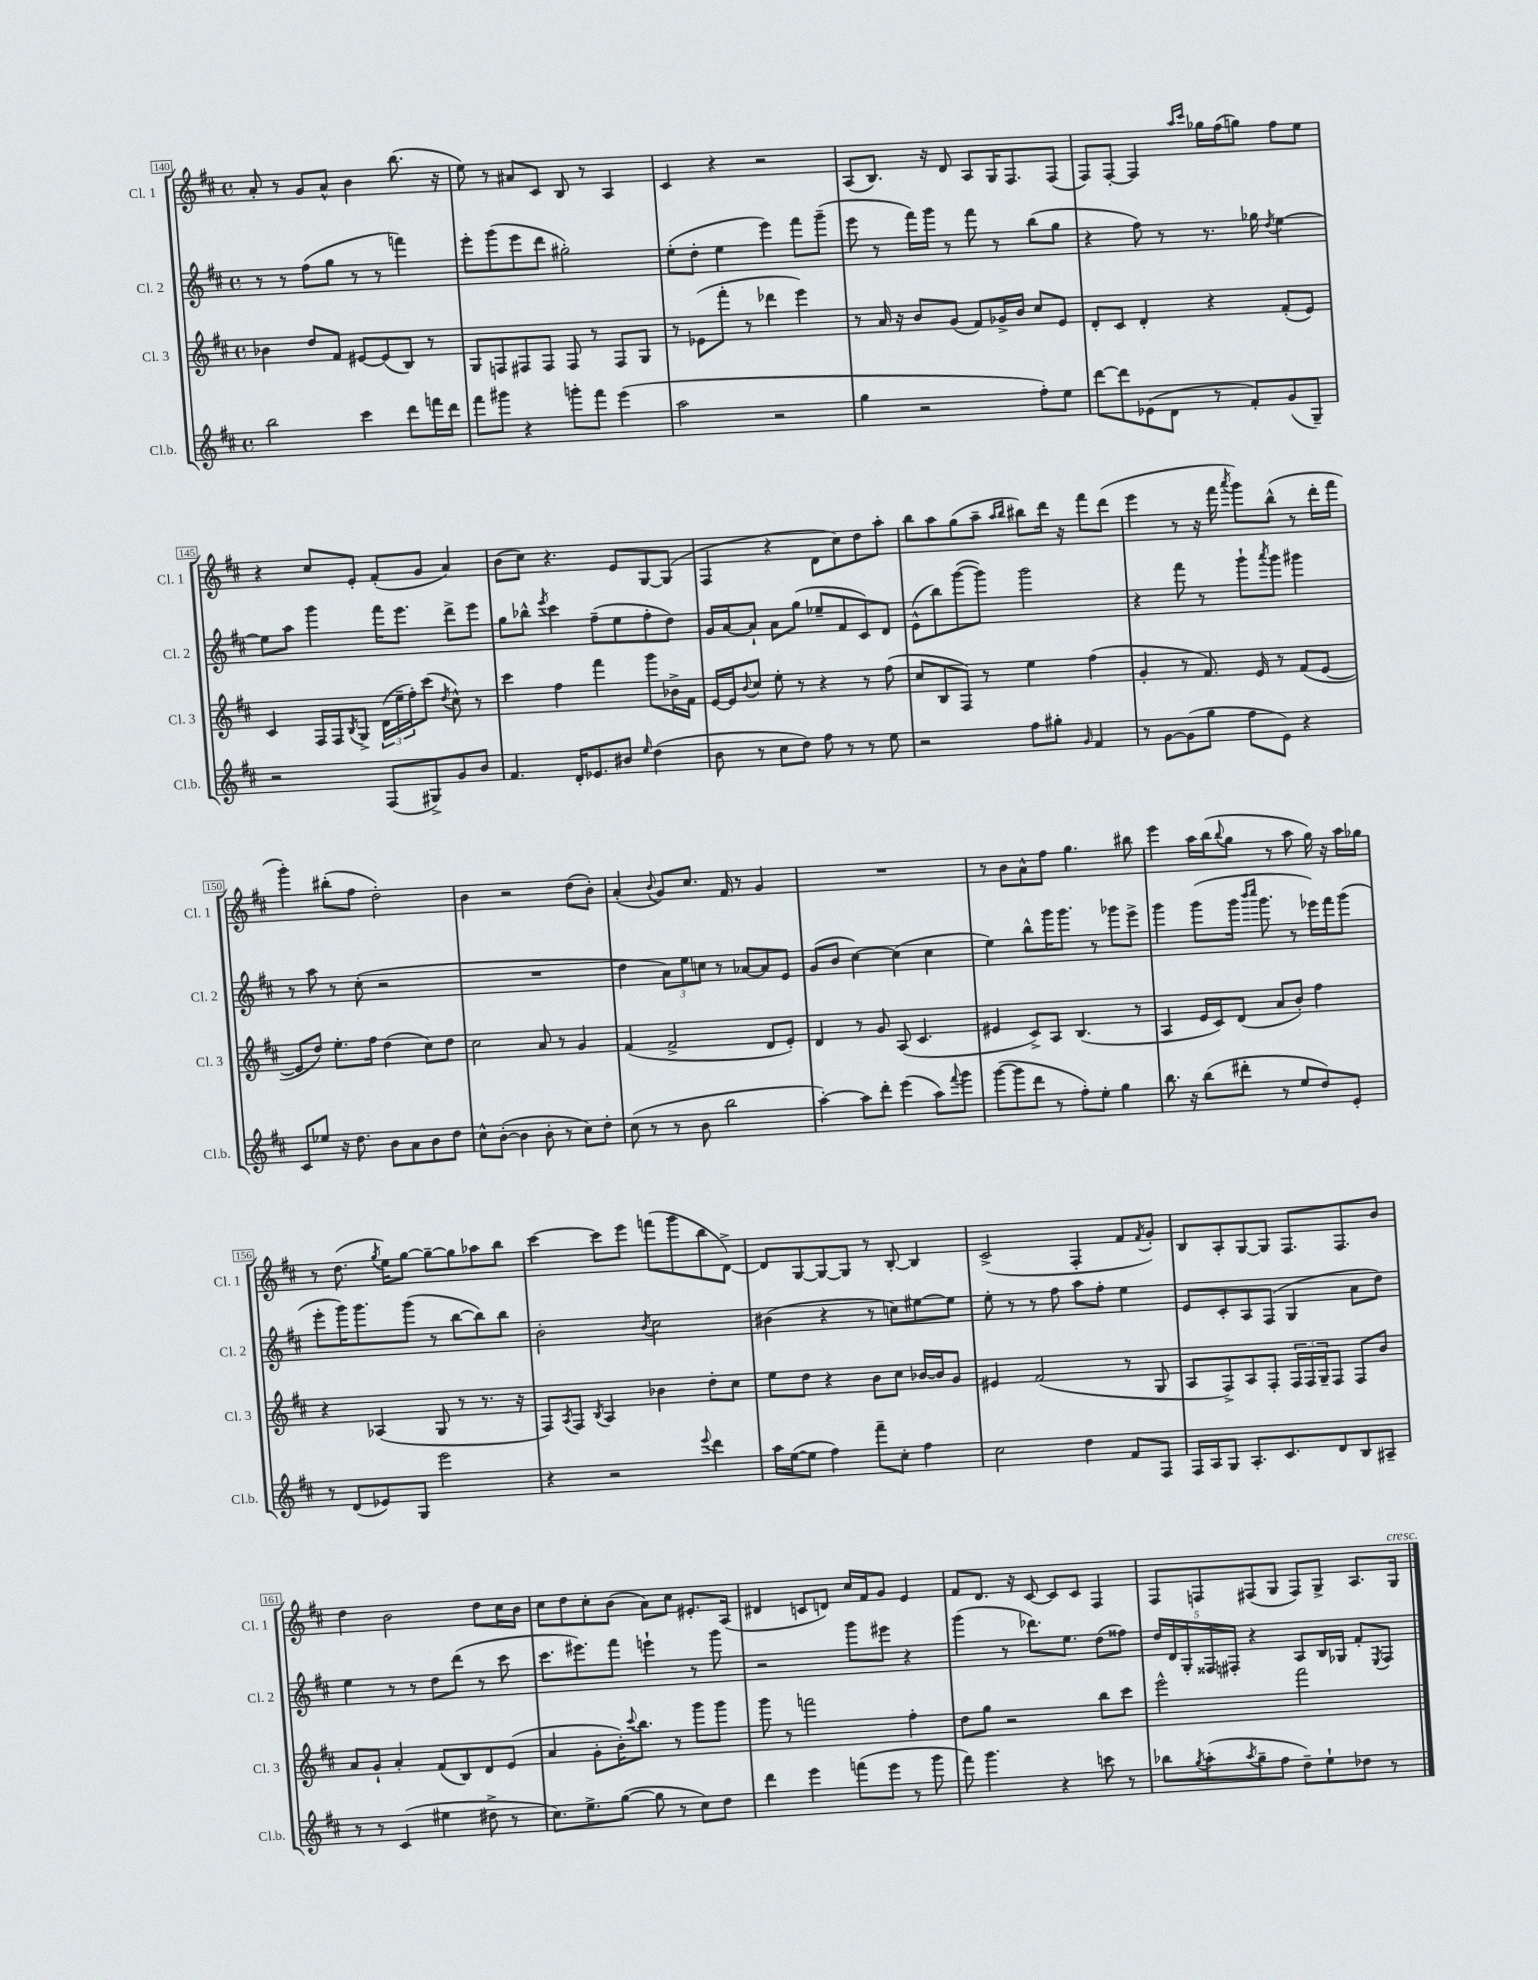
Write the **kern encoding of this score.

**kern	**kern	**kern	**kern
*part4	*part3	*part2	*part1
*staff4	*staff3	*staff2	*staff1
*I"Cl.b.	*I"Cl. 3	*I"Cl. 2	*I"Cl. 1
*I'Cl.b.	*I'Cl. 3	*I'Cl. 2	*I'Cl. 1
*clefG2	*clefG2	*clefG2	*clefG2
*k[f#c#]	*k[f#c#]	*k[f#c#]	*k[f#c#]
*M4/4	*M4/4	*M4/4	*M4/4
*met(c)	*met(c)	*met(c)	*met(c)
=140	=140	=140	=140
2bb\	4b-X\	8r	8a'/
.	.	8r	8r
.	8dd/L	(8ff#\L	8g/L
.	8f#/J	8gg\J	8a^^/J
4ccc#\	[8e#X/L	8r	4b\
.	(8e#/]	8r	.
8ddd\L	8B/J)	4fffn\)	(8.bb\
16fffn\L	8r	.	.
16ddd\JJ	.	.	16r
=141	=141	=141	=141
8fff#\L	8G/L	8eee'\L	8ee\)
8ggg#X\J	8Fn/	(8ggg\	8r
4r	8F#X/	8eee\	8a#X/L
.	8F#/J	8ddd\J	8c#/J
8gggn'\L	8F#/	2gg#X'\)	8B/
8fff#\J	8r	.	8r
(4eee\	8F#/L	.	4A/
.	8G/J	.	.
=142	=142	=142	=142
2aa\	8r	(8ee'\L	4c#/
.	(8e-X\L	8dd'\J	.
.	8fff#'\J	4ee\	4r
.	8r	.	.
2r	4ddd-X\	4eee\)	2r
.	4eee\)	8fff#\L	.
.	.	(8ggg~\J	.
=143	=143	=143	=143
4gg\	8r	8eee\	(8A/L
.	16a/	8r	8.B/J)
.	16r	.	.
2r	8b/L	16fff#\LL)	.
.	.	16ggg\JJ	16r
.	(8g/J	8r	8d/
.	8f#/L)	8fff#\	8A/L
.	16g-X^/L	8r	16G/K
.	16b/JJ	.	8.F#/
8ff#'\L)	8cc#/L	(8bb\L	.
8ee\J	8e/J	8gg\J	(8F#/J
=144	=144	=144	=144
[8ddd\L	8d'/L	4r	8F#/L)
8ddd\]	8c#/J	.	[8F#'/J
(8e-X\	4d'/	8ff#\)	4F#/]
8d\J	.	8r	.
.	.	.	16qqaa/LL
.	.	.	16qqccc#/JJ
8r	4r	8.r	16gg-X\LL
.	.	.	(16ff#\J
8f#'/L)	.	.	8ggn\J)
.	.	16gg-X\	.
.	.	8qdd/	.
(8g/	(8f#'/L	[4ee\	8ff#\L
8G~/J)	8e/J)	.	8ee\J
!!LO:LB:g=z
=145	=145	=145	=145
2r	4c#/	8ee\L]	4r
.	.	8aa\J	.
.	16F#/LL	4ggg\	8cc#/L
.	16F#/J	.	.
.	8qB/	.	.
.	8G^/J	.	8e'/J
(8F#/L	(24d\LL	16fff#\KL	(8f#'/L
.	24ee~\	.	.
.	.	8.eee\J	.
.	24ff#'\J)	.	.
8G#X^/)	(8ccc#\J	.	8g/J
.	8qdd/	.	.
8g/	8cc#^^\)	8ddd^\L	4a/)
8b/J	8r	8eee\J	.
=146	=146	=146	=146
4.f#/	4ccc#\	8gg\L	(8b\L
.	.	8bb-X^^\J	8cc#\J)
.	.	8qeee/	.
.	4ff#\	4ccc#\	4.r
16d'/KL	.	.	.
8.e-X/	.	.	.
.	4fff#\	(8ff#~\L	.
8b#X/J	.	8ee\	8e/L
16qqee/	.	.	.
(4dd\	8ggg\L	8ff#'\	[8G/
.	16b-X^\L	8dd\J)	(8G/J]
.	16f#\JJ	.	.
=147	=147	=147	=147
8b\	[16e/LL	16g/LL	4F#/
.	16e/J]	[16a/J	.
.	8qqb/	.	.
8r	8cc#/J	8a`/J]	.
8cc#\L	8ee'\	8a\L	4r
8dd\J)	8r	(8gg\J	.
8ff#\	4r	8ee-X~/L	8d\L
8r	.	8f#/	8cc#\)
8r	8r	8c#/)	8dd\
8ee\	(8ff#\	8d/J	8aa'\J
=148	=148	=148	=148
2r	8cc#/L	(8e^^\L	8bb\L
.	8B/	8bb\)	8aa\
.	8F#/J)	([8ggg\	(8gg\
.	8r	8ggg\J])	8aa~\J
.	.	.	16qqaa/LL
.	.	.	16qqbb/JJ
8ff#\L	4ee\	2ggg\	8bb#X\L)
8gg#X'\J	.	.	16ddd\Jk
.	.	.	16r
16qqg/	.	.	.
4f#/	(4ff#\	.	8fff#\L
.	.	.	(8ddd\J
=149	=149	=149	=149
8r	4g'/	4r	4eee\
[8g\L	.	.	.
(8g\]	8r	8fff#\	8r
8gg\J	8.f#/)	8r	16r
.	.	.	16fff#\
.	.	.	8qaaa/
8ff#\L	.	8ggg`\L	8ggg\L)
.	16e/	.	.
.	.	8qaaa/	.
8e\J)	8r	8ggg\J	(8bb^^\J
4r	(8f#/L	4ggg#X\	8r
.	[8e/J	.	16ddd'\LL
.	.	.	16fff#\JJ
!!LO:LB:g=z
=150	=150	=150	=150
8c#/L	8e/L]	8r	4ggg'\)
8ee-X/J	8dd/J)	8aa\	.
16r	8.ee'\L	8r	(8bb#X'\L
8.dd\	.	.	.
.	.	(8cc#'\	8ff#\J
.	16ff#\Jk	.	.
8b\L	(4dd\	2r	2dd'\)
8a\	.	.	.
8b\	8cc#\L)	.	.
8dd\J	8dd\J	.	.
=151	=151	=151	=151
8cc#^^\L	2cc#\	1r	4b\
([8b'\J	.	.	.
4b\]	.	.	2r
8b'\	8a/	.	.
8r	8r	.	.
8cc#\L)	4g/	.	(8dd\L
8dd'\J	.	.	8b'\J)
=152	=152	=152	=152
(8cc#\	(4f#/	4dd\	(4a'/
8r	.	.	.
.	.	.	8qqb/
8r	2f#^/	12a\L)	8g/L)
.	.	12ee\	.
8b\	.	.	8.cc#/J
.	.	12ccn\J	.
2bb\	.	8r	.
.	.	.	16f#/
.	.	[8a-X/L	8r
.	8d/L	8a-/]	4g/
.	8e'/J)	8e/J	.
=153	=153	=153	=153
[4aa'\)	4d/	(8g/L	1r
.	.	8b/J	.
8aa\L]	8r	[4cc#\)	.
8ddd'\J	8g/	.	.
(4eee\	(8A/	(4cc#\]	.
.	4.c#/	.	.
8aa\L)	.	4cc#\	.
8qqfff#/	.	.	.
8ggg\J	.	.	.
=154	=154	=154	=154
([8ggg\L	4e#X/	4ee\)	8r
8ggg\]	.	.	8b\L
8ddd\J	8c#^/L)	8bb^^\L	8a^^\
8r	8A/J	16ggg\K	8ff#\J
.	.	8.ggg\J	.
8ff#'\L)	(4.B/	.	4.gg\
8ee'\J	.	8r	.
4gg\	.	8ggg-X\L	.
.	8r	8eee^\J	8bb#X\
=155	=155	=155	=155
8.bb\	4A/	4ggg\	4eee\
16r	.	.	.
(8bb\L	16e/LL	(8ggg\L	16aa\LL
.	16c#/J)	.	(16bb\J
.	.	.	8qqbb/
8ddd#X'\J	(8d/J	16ggg\Jk	8gg\J
.	.	16qqbbb/LL	.
.	.	16qqcccc#/JJ	.
.	.	8.ggg\	.
8r	8a/L	.	8r
8ee/L	8b'/J)	8r	8aa\
8dd/)	4ff#\	16eee-X\LL)	16gg\)
.	.	16fff#\J	16r
8e'/J	.	(8ggg\J	16aa\LL
.	.	.	16gg-X\JJ
!!LO:LB:g=z
=156	=156	=156	=156
8r	4r	8eee'\L	8r
(8d/L	.	16ggg\K)	(8.dd\
.	.	8.ggg\	.
8e-X/)	(4A-X/	.	.
.	.	.	8qgg/
.	.	.	16ee\KL)
8G/J	.	(8ggg\J	[8gg\J
2eee\	8G/	8r	8gg~\L_
.	8r	[8bb\L	8gg\]
.	8.r	8bb\])	8aa-X\
.	.	8bb\J	8bb\J
.	16r	.	.
=157	=157	=157	=157
4r	8F#/L)	2b'\	[4ccc#\
.	8qA/	.	.
.	8F#/J	.	.
.	8qB/	.	.
2r	4A/	.	8ccc#\L]
.	.	.	8eee\J
.	.	8qb/	.
.	4b-X\	2cc#\	(8fffn\L
.	.	.	8ggg\
8qqeee/	.	.	.
4ddd\	8dd'\L	.	8bb\
.	8cc#\J	.	[8d^\J)
=158	=158	=158	=158
16aa\LL	8ee\L	(4b#X\	8d/L]
([16ee\J	.	.	.
8ee\J]	8dd\J	.	[8G/
4ff#\)	4r	4r	8G/_
.	.	.	8G/J]
8fff#~\L	8b\L	8r	8r
8cc#'\J	8cc#\J	8ccn\L)	[8B'/
4ff#\	[16b-X/LL	[8ee#X\	4B/]
.	16b-/J]	.	.
.	8g/J	8ee#\J]	.
=159	=159	=159	=159
2cc#\	4e#X/	8ee'\	(2c#^/
.	.	8r	.
.	(2f#/	8r	.
.	.	8ff#\	.
4dd\	.	8aa\L	4F#'/
.	.	8ff#'\J	.
8f#/L	8r	4ee\	8f#/L
.	.	.	8qf#/
8F#/J	8G/	.	8g'/J)
=160	=160	=160	=160
16F#/LL	8A/L	8e/L	8B/L
16A/J	.	.	.
8G/J	8F#^/)	8c#'/	8A'/
8.A'/L	8A/	8A/	[8G/
.	8F#'/J	(8F#/J	8G/J]
8.c#/	.	.	.
.	24F#/LL	4G/	8.F#/L
.	24F#/	.	.
.	24G~/J	.	.
8d/	8F#/J	.	.
.	.	.	8.F#/
8B/	8F#/L	8a\L	.
8A#X~/J	8b/J	8dd\J)	8b/J
!!LO:LB:g=z
=161	=161	=161	=161
8r	8a/L	4ee\	4dd\
8r	8g`/J	.	.
(4c#/	4a'/	8r	2b\
.	.	8r	.
4ee#X\	(8f#/L	8dd\L	.
.	8B/)	(8ddd\J	.
8dd#X^\	8d/	8r	8dd\L
8r	(8e/J	8ccc#\	16cc#\L
.	.	.	16b\JJ
=162	=162	=162	=162
8.cc#\L)	4a/	8.ccc#\L	8cc#\L
.	.	.	8dd\
8.ee^\	.	8.eee#X\)	.
.	8g'\L	.	8cc#'\
([8gg\J	16b'\K)	8fff#\J	(8b\J
.	8qqccc#/	.	.
.	8.bb\J	.	.
8gg\]	.	4eeen`\	8a\L)
8r	8r	.	8cc#\J
8cc#\L)	8ggg\L	8r	8.e#X'/L
8dd\J	8ggg\J	8ggg\	.
.	.	.	(16A/Jk
=163	=163	=163	=163
4ddd\	8ggg\	2r	4d#X/
.	8r	.	.
4eee\	2fffn\	.	8cn/L
.	.	.	8dn/J)
(8fffn\L	.	8ggg\L	16cc#/LL
.	.	.	16f#/J
8eee\J	.	8eee#X\J	8g/J
8r	4ff#'\	4r	4e/
8ggg\	.	.	.
=164	=164	=164	=164
8fff#\)	8dd\L	(4ggg\	8f#/L
4.ggg\	8gg\J	.	8.d/J
.	2r	8r	.
.	.	.	16r
.	.	8.ddd-X\L)	[8c#/
4r	.	.	8c#/L]
.	.	8.ee\J	.
.	.	.	8c#/J
8cccn\	8bb\L	(8dd\L	4F#/
8r	8ccc#\J	8ff##X\J)	.
=165	=165	=165	=165
8bb-X\L	2eee^^\	20dd/LL	8F#/L
.	.	20d/	.
.	.	20G'/	.
8qgg/	.	.	.
(8aa'\	.	.	8Fn/
.	.	20F##X/	.
.	.	20F#X'/JJ	.
8qaa/	.	.	.
8gg~\	.	4r	(8F#X/
8ff#\J	.	.	8G/J
8dd~\L)	2fff#\	8A/L	8F#/L)
8ee`\	.	16B/L	8G^/J
.	.	16G-X/JJ	.
8dd-X\J	.	8f#'/L	8.A/L
.	.	8qE/	.
8r	.	8F#/J	.
!	!	!	!LO:TX:a:i:t=cresc.
.	.	.	16G/Jk
==	==	==	==
*-	*-	*-	*-
